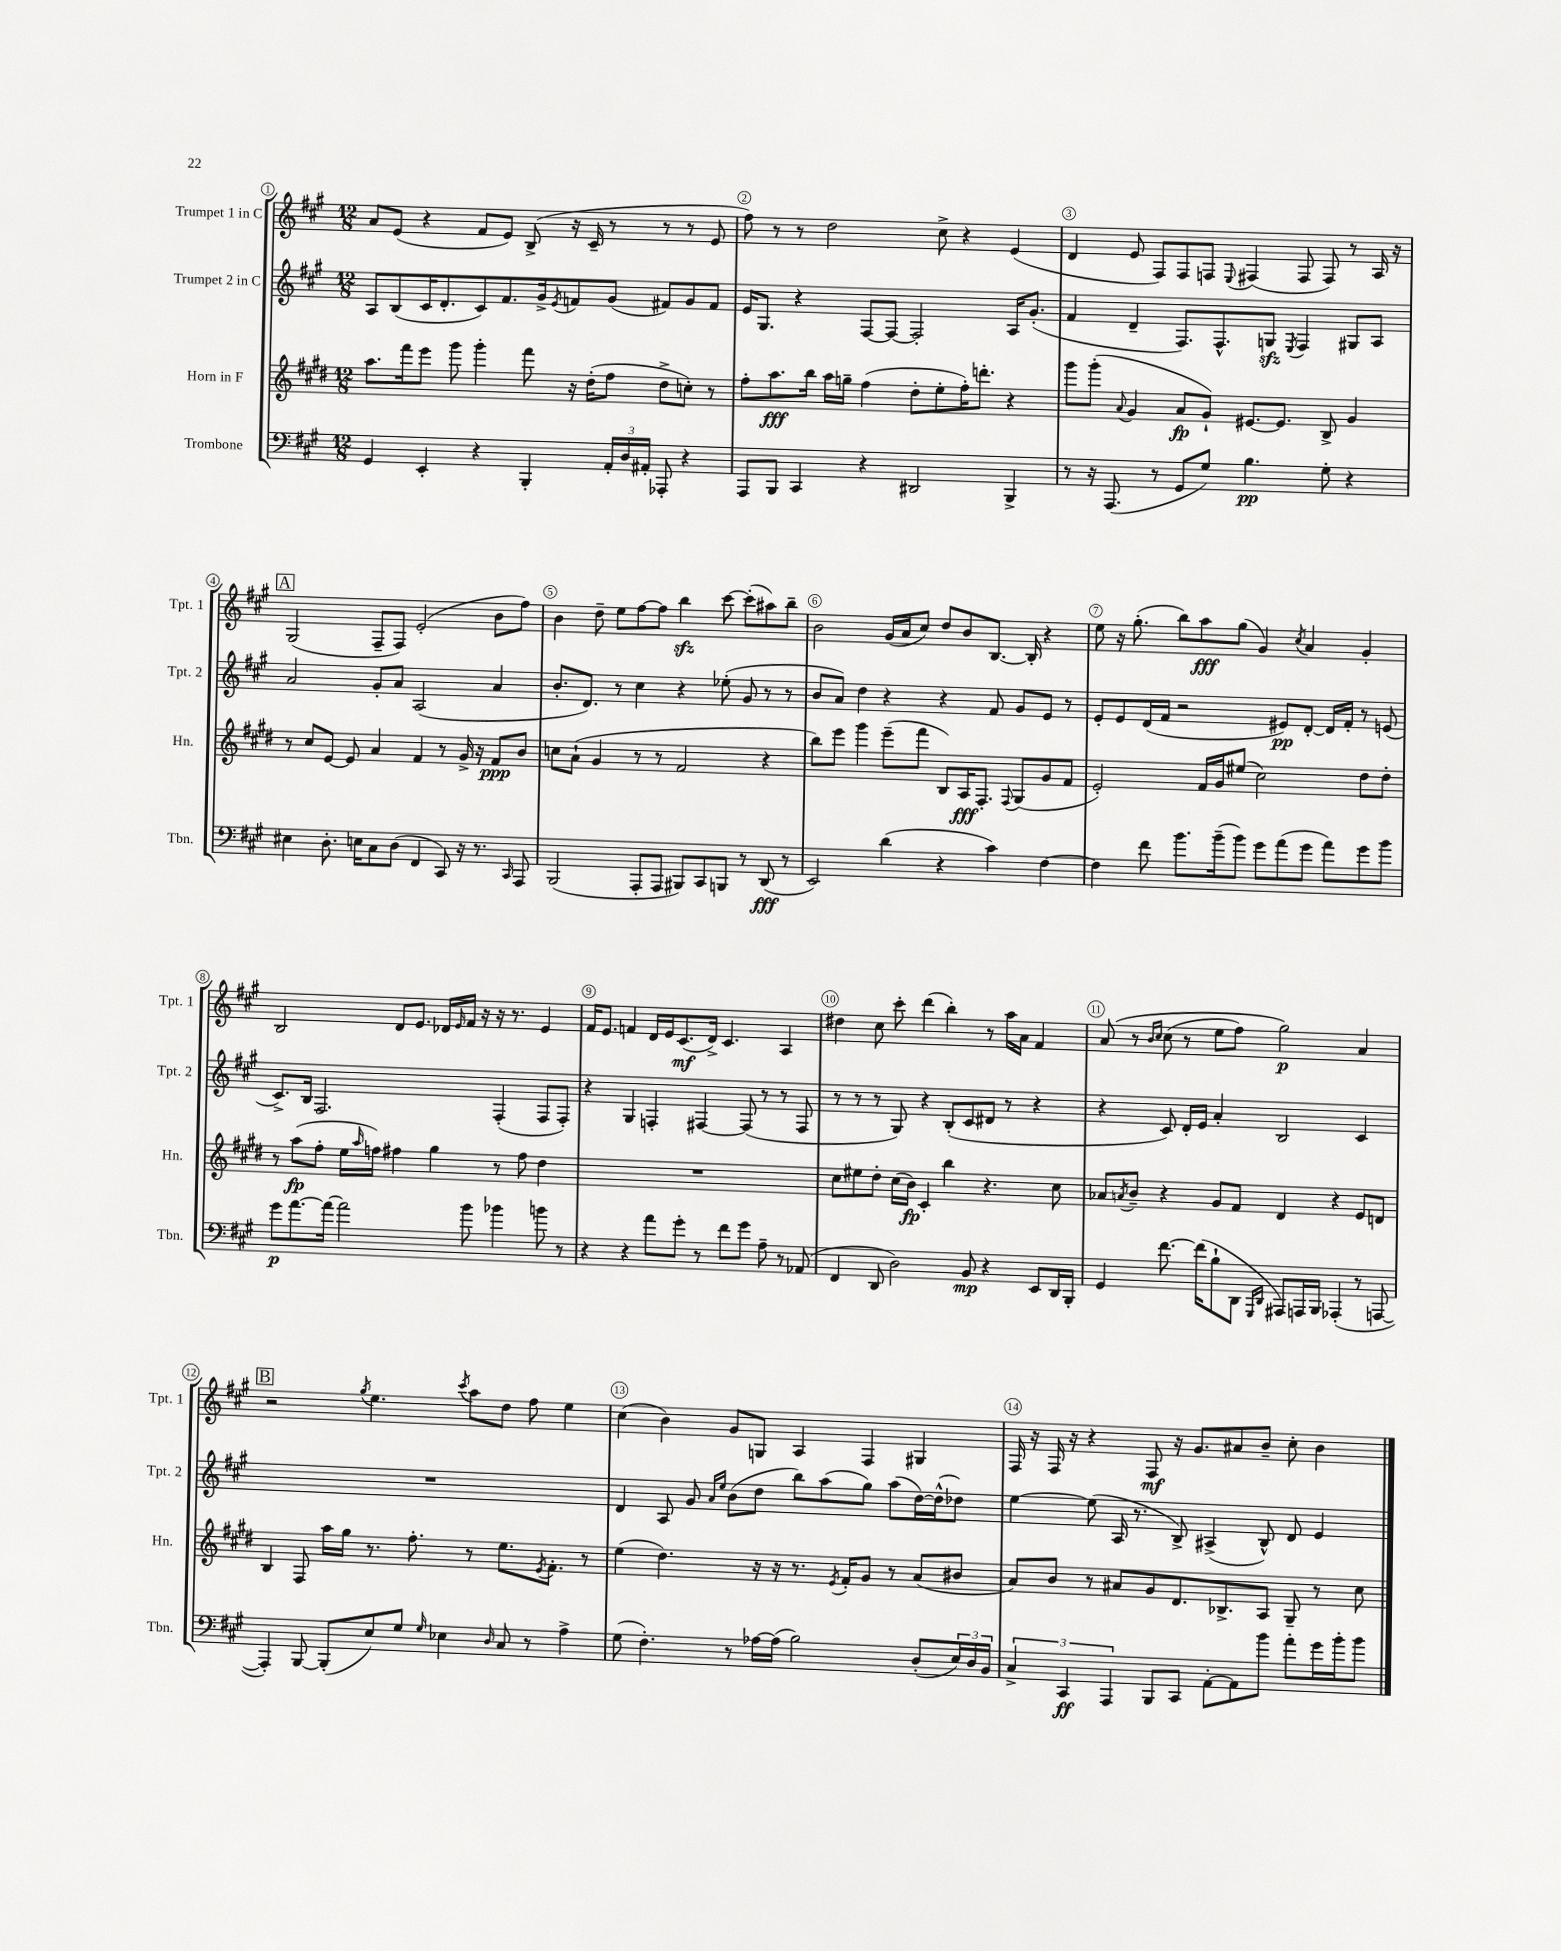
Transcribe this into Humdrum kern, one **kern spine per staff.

**kern	**dynam	**kern	**dynam	**kern	**dynam	**kern	**dynam
*part4	*part4	*part3	*part3	*part2	*part2	*part1	*part1
*staff4	*staff4	*staff3	*staff3	*staff2	*staff2	*staff1	*staff1
*I"Trombone	*	*I"Horn in F	*	*I"Trumpet 2 in C	*	*I"Trumpet 1 in C	*
*I'Tbn.	*	*I'Hn.	*	*I'Tpt. 2	*	*I'Tpt. 1	*
*clefF4	*	*clefG2	*	*clefG2	*	*clefG2	*
*k[f#c#g#]	*	*k[f#c#g#d#]	*	*k[f#c#g#]	*	*k[f#c#g#]	*
*M12/8	*	*M12/8	*	*M12/8	*	*M12/8	*
=1	=1	=1	=1	=1	=1	=1	=1
4GG#/	.	8.aa\L	.	8A/L	.	8a/L	.
.	.	.	.	(8B/	.	(8e/J	.
.	.	16fff#\k	.	.	.	.	.
4EE'/	.	8eee\J	.	16c#/K	.	4r	.
.	.	.	.	8.d'/	.	.	.
.	.	8ggg#\	.	.	.	.	.
4r	.	4ggg#'\	.	8c#/)	.	8f#/L	.
.	.	.	.	8.f#/	.	8e/J)	.
4BBB'/	.	8fff#\	.	.	.	(8B^/	.
.	.	.	.	16g#^/k	.	.	.
.	.	.	.	8qe/	.	.	.
.	.	16r	.	8fn/	.	16r	.
.	.	(16dd#'\KL	.	.	.	16c#~/	.
24AA'/LL	.	8ff#\J	.	(8g#/J	.	8r	.
24D/	.	.	.	.	.	.	.
24AA#X'/JJ	.	.	.	.	.	.	.
8AAA-X'/	.	8dd#^\L	.	8f#X/L)	.	8r	.
4r	.	8ccn'\J)	.	8g#/	.	8r	.
.	.	8r	.	8f#/J	.	8e/	.
=2	=2	=2	=2	=2	=2	=2	=2
8AAA/L	.	8ff#'\L	.	16e/KL	.	8ff#\)	.
.	.	.	.	8.G#/J	.	.	.
8BBB/J	.	8.aa\	fff	.	.	8r	.
4CC#/	.	.	.	4r	.	8r	.
.	.	16bb\Jk	.	.	.	.	.
.	.	16aa\LL	.	.	.	2dd\	.
.	.	16ggn~\JJ	.	.	.	.	.
4r	.	(4ff#\	.	[8F#/L	.	.	.
.	.	.	.	8F#/J_	.	.	.
2DD#X/	.	8dd#'\L	.	2F#'/]	.	.	.
.	.	8ee'\	.	.	.	8cc#^\	.
.	.	16ff#'\K)	.	.	.	4r	.
.	.	8.dddn'\J	.	.	.	.	.
4BBB^/	.	4r	.	16A/KL	.	(4e/	.
.	.	.	.	(8.g#'/J	.	.	.
=3	=3	=3	=3	=3	=3	=3	=3
8r	.	8ggg#\L	.	4f#/	.	4d/	.
16r	.	(8ggg#'\J	.	.	.	.	.
(8.AAA/	.	.	.	.	.	.	.
.	.	8qqa/	.	.	.	.	.
.	.	4g#/	.	4d~/	.	8e/	.
8r	.	.	.	.	.	8F#/L)	.
8GG#/L	.	8a/L	fp	8.F#/L)	.	8F#/	.
8G#/J)	.	8g#`/J)	.	.	.	8Fn/J	.
.	.	.	.	8.F#^^/	.	.	.
.	.	.	.	.	.	8qqE/	.
4.B\	pp	[8.e#X/L	.	.	.	(4F#X/	.
.	.	.	.	8Gnzz/J	.	.	.
.	.	8.e#/J]	.	.	.	.	.
.	.	.	.	8qE/	.	.	.
.	.	.	.	4F#/	.	8F#/	.
8G#'\	.	8B^/	.	.	.	8F#/)	.
4r	.	4g#/	.	8G#X/L	.	8r	.
.	.	.	.	8A/J	.	16A/	.
.	.	.	.	.	.	16r	.
!!LO:LB:g=z
!!LO:REH:place=s1:t=A
=4	=4	=4	=4	=4	=4	=4	=4
4E#X\	.	8r	.	2a/	.	(2G#/	.
.	.	8cc#/L	.	.	.	.	.
8.D'\	.	[8e/J	.	.	.	.	.
.	.	8e/]	.	.	.	.	.
16En\KL	.	.	.	.	.	.	.
8C#\	.	4a/	.	8g#'/L	.	8F#~/L	.
(8D\J	.	.	.	8a/J	.	8F#/J)	.
4FF#/	.	4f#/	.	(2A/	.	(2e'/	.
8CC#/)	.	8r	.	.	.	.	.
16r	.	16g#^/	.	.	.	.	.
8.r	.	16r	.	.	.	.	.
.	.	8f#/L	ppp	4a/	.	8b\L	.
16qqCC#/	.	.	.	.	.	.	.
8AAA/	.	8b/J	.	.	.	8ff#\J)	.
=5	=5	=5	=5	=5	=5	=5	=5
(2BBB/	.	8ccn\L	.	8.b'/L	.	4b\	.
.	.	(8a`\J	.	.	.	.	.
.	.	.	.	8.d/J)	.	.	.
.	.	4g#/	.	.	.	8dd~\	.
.	.	.	.	8r	.	8ee\L	.
8AAA'/L	.	8r	.	4cc#\	.	[8ff#\	.
8AAA/J	.	8r	.	.	.	8ff#\J]	.
8BBB#X/L)	.	2f#/	.	4r	.	4bbzz\	.
8CC#/	.	.	.	.	.	.	.
8BBBn/J	.	.	.	(8ee-X'\	.	[8ccc#\	.
8r	.	.	.	8g#/	.	(8ccc#'\L]	.
(8DD/	fff	4r	.	8r	.	8aa#X\)	.
8r	.	.	.	8r	.	8bb~\J	.
=6	=6	=6	=6	=6	=6	=6	=6
2EE/)	.	8bb\L)	.	8b/L	.	2b\	.
.	.	8eee\J	.	8a/J)	.	.	.
.	.	4ggg#\	.	4dd\	.	.	.
(4d\	.	(8eee~\L	.	4r	.	(16g#/LL	.
.	.	.	.	.	.	16a/J	.
.	.	8fff#\J	.	.	.	8cc#/J)	.
4r	.	8B/L)	.	4r	.	8dd/L	.
.	.	16A/K	fff	.	.	8b/	.
.	.	8.F#'/J	.	.	.	.	.
4c#\)	.	.	.	8f#/	.	[8.B/J	.
.	.	8qqF#/	.	.	.	.	.
.	.	(8G#/L	.	8g#/L	.	.	.
.	.	.	.	.	.	16B'/]	.
[4F#\	.	8g#/	.	8e/J	.	4r	.
.	.	8f#/J	.	8r	.	.	.
=7	=7	=7	=7	=7	=7	=7	=7
4F#\]	.	2e'/)	.	8e'/L	.	8ee\	.
.	.	.	.	8e/	.	16r	.
.	.	.	.	.	.	(8.gg#'\	.
8f#\	.	.	.	(16d/L	.	.	.
.	.	.	.	16f#/JJ	.	.	.
8.b\L	.	.	.	2r	.	8bb\L)	.
.	.	16f#/LL	.	.	.	8aa\	fff
(16b~\k	.	16g#/J	.	.	.	.	.
8b\J)	.	(8ee#X/J	.	.	.	(8gg#\J	.
8g#\L	.	2cc#\)	.	.	.	4g#/)	.
(8a\	.	.	.	8e#X/L)	pp	.	.
.	.	.	.	.	.	8qcc#/	.
8g#\J	.	.	.	[8d'/J	.	4a/	.
8a\L)	.	.	.	16d/LL]	.	.	.
.	.	.	.	16f#'/JJ	.	.	.
8g#\	.	8dd#\L	.	8r	.	4g#'/	.
8b\J	.	8dd#'\J	.	(8en/	.	.	.
!!LO:LB:g=z
=8	=8	=8	=8	=8	=8	=8	=8
8g#\L	p	8r	.	8.c#^/L)	.	2B/	.
[8.a\	.	(8aa\L	fp	.	.	.	.
.	.	.	.	16B/Jk	.	.	.
.	.	8ff#'\J	.	2.F#/	.	.	.
16a\Jk_	.	.	.	.	.	.	.
2a\]	.	16ee\LL	.	.	.	.	.
.	.	16qqaa/	.	.	.	.	.
.	.	16ffn\JJ)	.	.	.	.	.
.	.	4ff#X\	.	.	.	8d/L	.
.	.	.	.	.	.	8.e/J	.
.	.	4gg#\	.	.	.	.	.
.	.	.	.	.	.	16d-X/LL	.
.	.	.	.	.	.	16qqe/	.
8b\	.	.	.	.	.	16f#/JJ	.
.	.	.	.	.	.	16r	.
4b-X\	.	8r	.	(4F#'/	.	16r	.
.	.	.	.	.	.	8.r	.
.	.	8ff#\	.	.	.	.	.
8bn\	.	4dd#\	.	8F#/L	.	4e/	.
8r	.	.	.	8F#'/J)	.	.	.
=9	=9	=9	=9	=9	=9	=9	=9
4r	.	1.r	.	4r	.	16f#/KL	.
.	.	.	.	.	.	8.e/J	.
4r	.	.	.	4G#/	.	4fn/	.
8a\L	.	.	.	4Fn'/	.	16d/LL	.
.	.	.	.	.	.	16e/J	.
8g#'\J	.	.	.	.	.	(8.c#/	mf
8r	.	.	.	[4F#X/	.	.	.
.	.	.	.	.	.	16d^/Jk)	.
8f#\L	.	.	.	.	.	4.c#/	.
8g#\J	.	.	.	(8F#/]	.	.	.
8A~\	.	.	.	8r	.	.	.
8r	.	.	.	8r	.	4A/	.
(8AA-X/	.	.	.	8F#/	.	.	.
=10	=10	=10	=10	=10	=10	=10	=10
4FF#/	.	8cc#\L	.	8r	.	4dd#X\	.
.	.	8ee#X\	.	8r	.	.	.
8DD/	.	8dd#'\J	.	8r	.	8cc#\	.
2D\)	.	(16cc#\LL	.	8G#/)	.	8ccc#'\	.
.	.	16b\JJ)	fp	.	.	.	.
.	.	4c#'/	.	4r	.	(4ddd\	.
.	.	4bb\	.	(8B'/L	.	4bb'\)	.
8BB/	mp	.	.	8c#/	.	.	.
4r	.	4.r	.	8d#X/J	.	8r	.
.	.	.	.	8r	.	16aa\LL	.
.	.	.	.	.	.	16a\JJ	.
8EE/L	.	.	.	4r	.	4f#/	.
16DD/L	.	8cc#\	.	.	.	.	.
16BBB'/JJ	.	.	.	.	.	.	.
=11	=11	=11	=11	=11	=11	=11	=11
4GG#/	.	8a-X/L	.	4r	.	(8a/	.
.	.	8qan/	.	.	.	.	.
.	.	8b~/J	.	.	.	8r	.
.	.	.	.	.	.	16qqb/LL	.
.	.	.	.	.	.	16qqcc#/JJ	.
[8.f#\	.	4r	.	8c#/)	.	(8cc#\	.
.	.	.	.	16d'/LL	.	8r	.
(16f#\KL]	.	.	.	16e/JJ	.	.	.
8B`\	.	8g#/L	.	4a'/	.	8ee\L	.
8DD\J	.	8f#/J	.	.	.	8ff#\J)	.
16qqGGG#/LL	.	.	.	.	.	.	.
16qqDD/JJ	.	.	.	.	.	.	.
8AAA#X/L)	.	4d#/	.	2B/	.	2gg#\)	p
16AAAn/L	.	.	.	.	.	.	.
16BBB/JJ	.	.	.	.	.	.	.
(4AAA-X'/	.	4r	.	.	.	.	.
8r	.	8e/L	.	4c#/	.	4a/	.
[8AAAn/	.	8dn/J	.	.	.	.	.
!!LO:LB:g=z
!!LO:REH:place=s1:t=B
=12	=12	=12	=12	=12	=12	=12	=12
4AAA'/])	.	4B/	.	1.r	.	2r	.
[8BBB/	.	8F#/	.	.	.	.	.
(8BBB'/L]	.	16aa\LL	.	.	.	.	.
.	.	16gg#\JJ	.	.	.	.	.
.	.	.	.	.	.	8qgg#/	.
8E/)	.	8.r	.	.	.	4.ee\	.
8G#/J	.	.	.	.	.	.	.
.	.	8.ff#'\	.	.	.	.	.
16qqG#/	.	.	.	.	.	.	.
4E-X\	.	.	.	.	.	.	.
.	.	.	.	.	.	8qccc#/	.
.	.	8r	.	.	.	8aa\L	.
16qqD/	.	.	.	.	.	.	.
8C#/	.	8.ee\L	.	.	.	8dd\J	.
8r	.	.	.	.	.	8ff#\	.
.	.	8qe/	.	.	.	.	.
.	.	8.f#'\J	.	.	.	.	.
4A^\	.	.	.	.	.	4ee\	.
.	.	8r	.	.	.	.	.
=13	=13	=13	=13	=13	=13	=13	=13
(8G#\	.	(4ee\	.	4d/	.	(4cc#\	.
4.F#'\)	.	.	.	.	.	.	.
.	.	4.dd#\)	.	8A/	.	4b\)	.
.	.	.	.	8g#/	.	.	.
.	.	.	.	16qqa/LL	.	.	.
.	.	.	.	16qqee/JJ	.	.	.
8r	.	.	.	(8b\L	.	8g#/L	.
[16A-X\LL	.	16r	.	8dd\J	.	8Gn/J	.
(16A-\JJ]	.	16r	.	.	.	.	.
2B\)	.	8.r	.	8bb\L)	.	4A/	.
.	.	.	.	(8aa\	.	.	.
.	.	8qe/	.	.	.	.	.
.	.	16f#'/KL	.	.	.	.	.
.	.	8g#/J	.	8gg#\J)	.	4F#/	.
.	.	8r	.	(8aa\L	.	.	.
(8D'/L	.	(8a/L	.	[16dd\L)	.	4G#X/	.
.	.	.	.	(16dd^^\J]	.	.	.
24E/L)	.	8b#X/J	.	8dd-X\J)	.	.	.
24D/	.	.	.	.	.	.	.
24BB/JJ	.	.	.	.	.	.	.
=14	=14	=14	=14	=14	=14	=14	=14
6C#^/	.	8a/L)	.	[4ee\	.	16F#/	.
.	.	.	.	.	.	16r	.
.	.	8b/J	.	.	.	16F#/	.
6CC#/	ff	.	.	.	.	.	.
.	.	.	.	.	.	16r	.
.	.	8r	.	(8ee\]	.	4r	.
6AAA/	.	.	.	.	.	.	.
.	.	8a#X/L	.	16A/	.	.	.
.	.	.	.	8.r	.	.	.
8BBB/L	.	8g#/	.	.	.	8F#/	mf
8CC#/J	.	8.d#/	.	8B^/)	.	16r	.
.	.	.	.	.	.	8.g#/L	.
[8AA'\L	.	.	.	(4A#X^/	.	.	.
.	.	8.B-X^/	.	.	.	.	.
8AA\]	.	.	.	.	.	8a#X/	.
8b\J	.	8A/J	.	8B^^/)	.	8b~/J	.
8a'\L	.	8G#~/	.	8d/	.	8cc#'\	.
16g#\L	.	8r	.	4e/	.	4b\	.
16b'\J	.	.	.	.	.	.	.
8b\J	.	8cc#\	.	.	.	.	.
==	==	==	==	==	==	==	==
*-	*-	*-	*-	*-	*-	*-	*-
